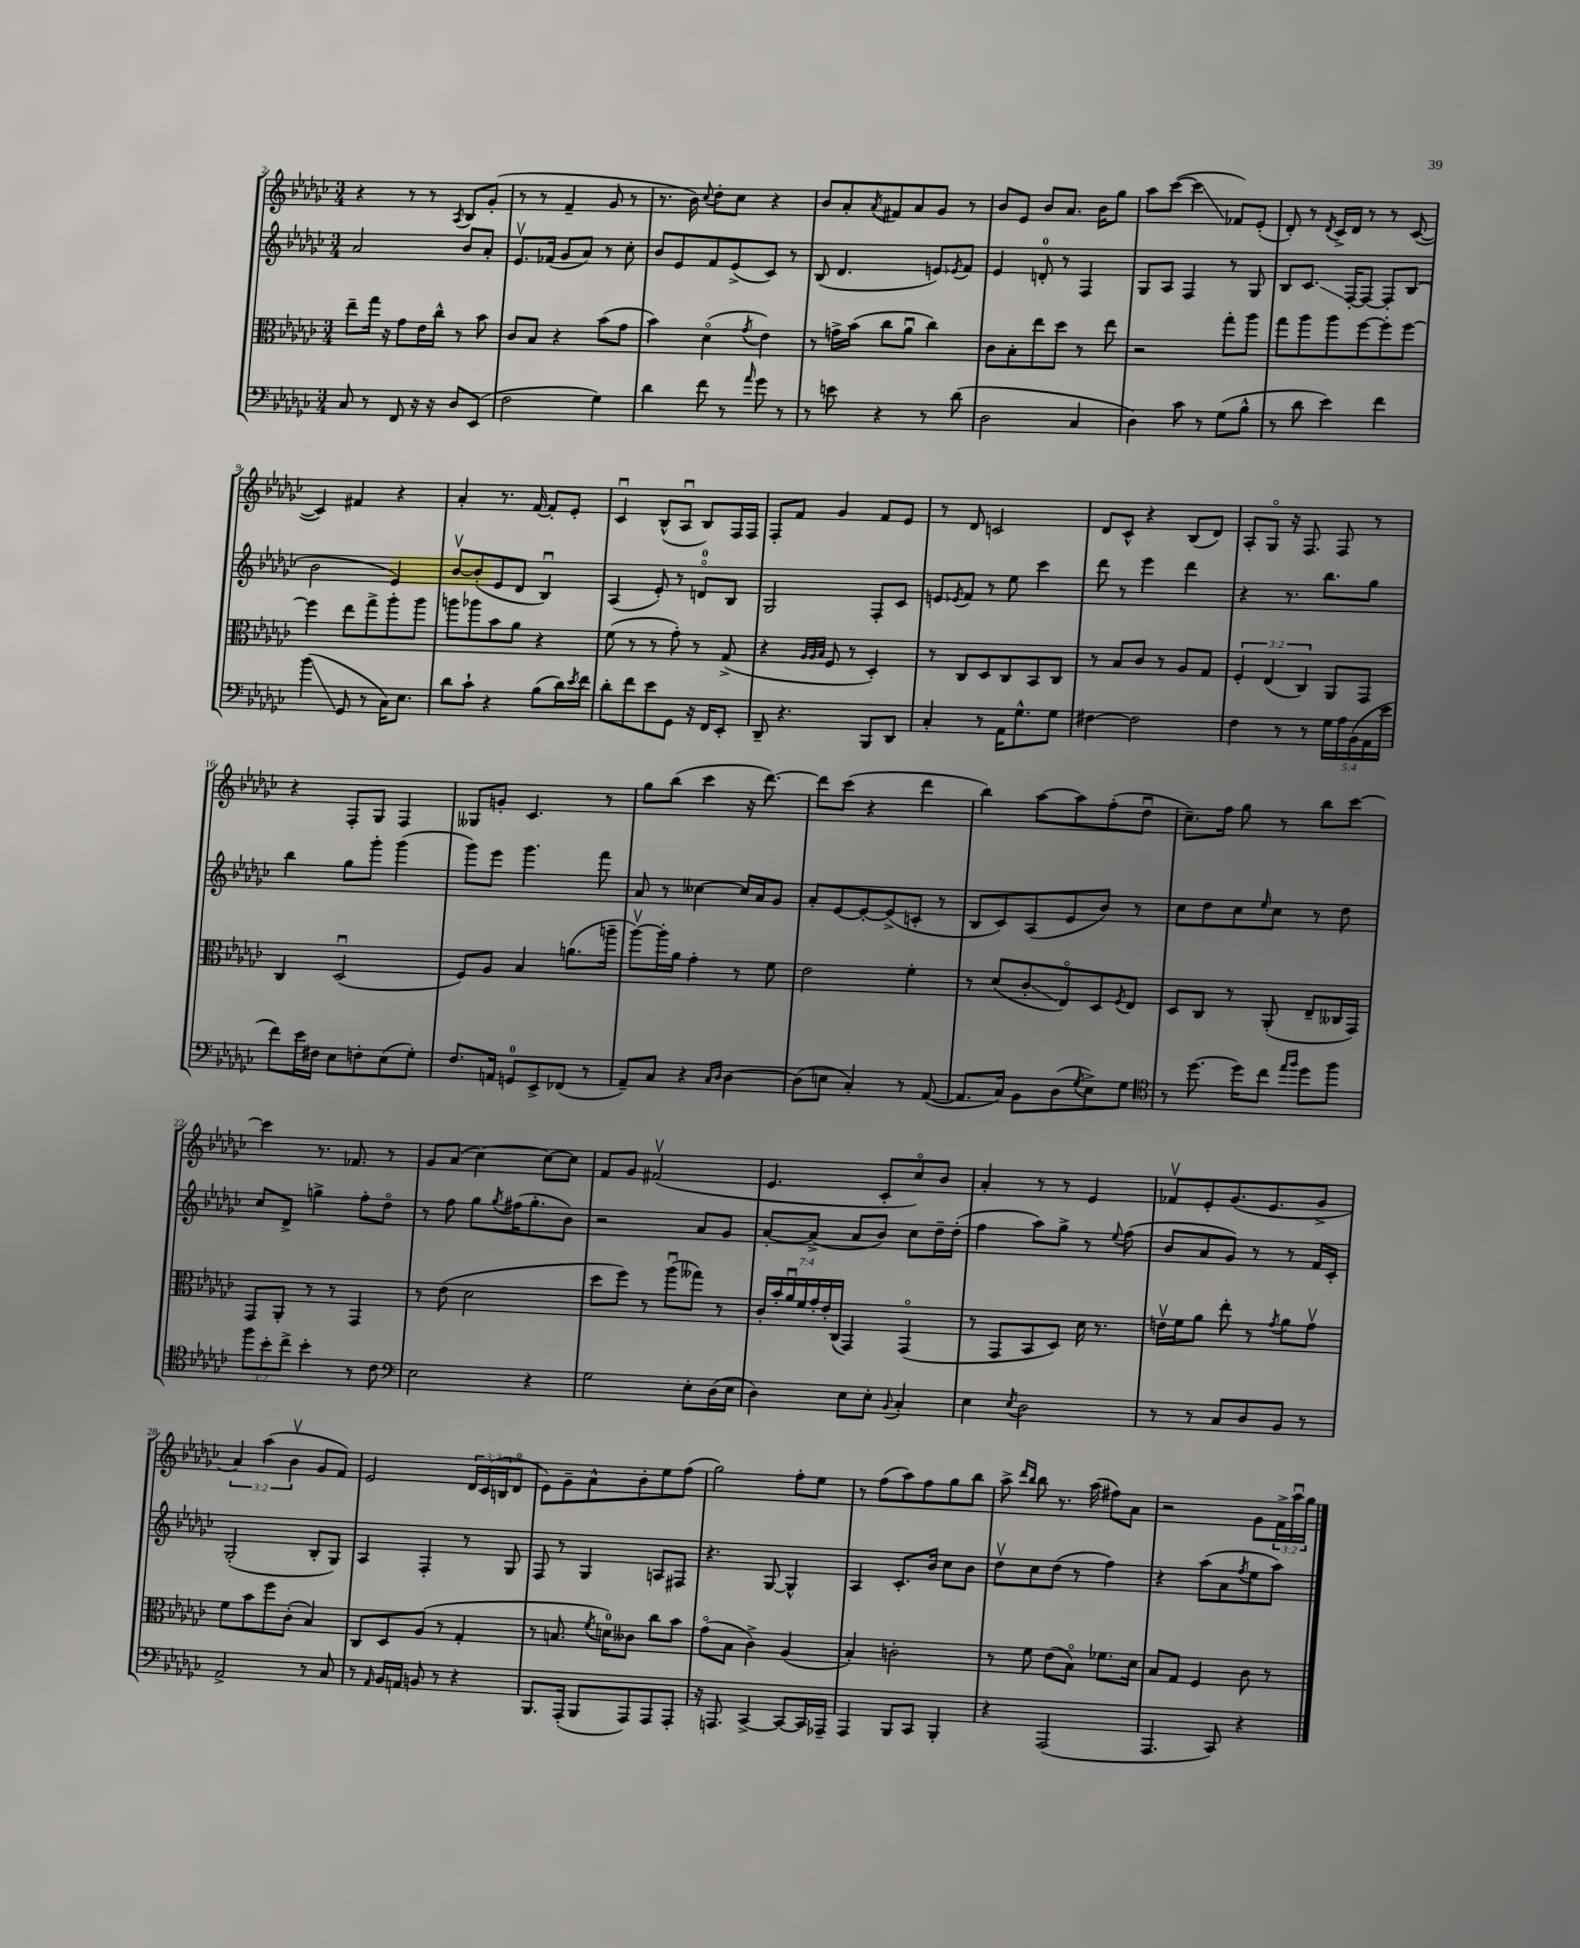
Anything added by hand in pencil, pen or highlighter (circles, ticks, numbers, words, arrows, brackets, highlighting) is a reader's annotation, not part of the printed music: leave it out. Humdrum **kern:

**kern	**kern	**kern	**kern
*staff4	*staff3	*staff2	*staff1
*clefF4	*clefC3	*clefG2	*clefG2
*k[b-e-a-d-g-c-]	*k[b-e-a-d-g-c-]	*k[b-e-a-d-g-c-]	*k[b-e-a-d-g-c-]
*M3/4	*M3/4	*M3/4	*M3/4
8C-	8ee-~	2a-	4r
8r	16gg-	.	.
.	16r	.	.
8FF	8g-	.	8r
16r	16e-	.	8r
16r	16cc-^^	.	.
.	.	.	8qA-
8D-	8r	8b-	8B-
(8EE-	8b-	8a-'	(8g-'
=	=	=	=
2F	8c-	8.e-v	8r
.	8B-	.	8r
.	.	(16f-	.
.	4r	8g-	4f~
.	.	8a-)	.
4G-)	(8b-	8r	8g-
.	8g-	8cc-'	8r
=	=	=	=
4d-	4b-)	8b-	8.r
.	.	8e-	.
.	.	.	16b-)
.	.	.	8qqcc-
8f	(4d-o	8f	8dd-'
8r	.	(8e-^	8cc-
16qqa-	8qg-	.	.
8g-	4e-)	8c-)	4r
8r	.	8r	.
=	=	=	=
8r	8r	(8B-	8b-
8e	16g^	4.d-	8a-'
.	(16b-	.	.
.	.	.	8qa-
4r	8cc-	.	8f#
.	8a-u	.	8a-
8r	4cc-)	8e)	8g-
.	.	8qe-	.
(8d-	.	8f	8r
=	=	=	=
2D-	8c-	4e-	8b-
.	8B-'	.	8e-
.	8ee-	8d'	8b-
.	8dd-	8r	8.a-
4C-	8r	4F	.
.	.	.	16b-
.	8ee-	.	8gg-
=	=	=	=
4D-)	2r	8G-	8aa-
.	.	8A-	([8ccc-
8c-	.	4F	4ccc-]
8r	.	.	.
(8G-	8gg-'	8r	8f-)
8B-^^	8aa-	8G-	(8e-'
=	=	=	=
8r	8gg-	8B-	8d-')
8d-	8aa-	8.c-	8r
.	.	.	8qd-
4e-)	8aa-	.	16c-^
.	.	[16F'	16d-
.	[8ff	8F_	8r
4f	8ff']	8F']	8r
.	[8ff	(8B-	([8c-
=	=	=	=
(4b-	4ff]	2b-	4c-])
8GG-	8ee-	.	4f#
8r	8gg-^	.	.
16C-)	8aa-'	4e-)	4r
8.E-	.	.	.
.	8aa-	.	.
=	=	=	=
8d-	8aa	[8b-v	4a-'
8c-`	8aa-	(8b-']	.
4r	8b-	8e-	8.r
.	8a-	8d-	.
.	.	.	[16f
(8B-	4r	4B-u)	8f']
16d-)	.	.	8e-'
8qe-	.	.	.
16f	.	.	.
=	=	=	=
8d-'	(8f	(4A-	4c-u
8f	8r	.	.
8e-	8r	8e-')	(8B-^^
8GG-	8g-')	8r	8A-u
16r	8r	8do	8B-)
16FF	.	.	.
8EE-'	(8G-^	8B-	16F
.	.	.	16F
=	=	=	=
8DD-~	4r	2G-	8F'
4.r	.	.	8f
.	32qqA-	.	.
.	32qqA-	.	.
.	32qqB-	.	.
.	8F	.	4g-
.	8r	.	.
8BBB-	4D-')	8F'	8f
8DD-	.	8c-	8e-
=	=	=	=
4C-'	8r	8e	8r
.	.	8qe-	.
.	8C-	8f	8d-
8r	8D-	8r	2c
16AA-	8C-	8ee-	.
8.G-^^	.	.	.
.	8BB-	4ccc-	.
8G-	8C-	.	.
=	=	=	=
[4F#	8r	8ddd-	8d-
.	8B-	8r	8c-^^
2F#]	8c-	4eee-	4r
.	8r	.	.
.	8A-	4ddd-	(8B-
.	8G-	.	8d-)
=	=	=	=
4F	6F'	4r	8A-'
.	.	.	8G-o
.	(6E-	.	.
8r	.	8.r	16r
.	.	.	8.F
.	6C-)	.	.
8r	.	.	.
.	.	8.bb-	.
20G-	8AA-	.	8F
20A-	.	.	.
(20BB-	.	.	.
.	8GG-	8gg-	8r
20AA-	.	.	.
20e-	.	.	.
=	=	=	=
8f)	4C-	4bb-	4r
16e-	.	.	.
16F#	.	.	.
8E-	(2D-u	8gg-	8F'
8F'	.	8ggg-'	8G-
(8E-	.	(4ggg-	4F
8G-')	.	.	.
=	=	=	=
8.F	8F)	8ggg-)	8G--
.	8A-	8eee-	8g'
16AA	.	.	.
8GG	4B-	4.ggg-	4.c-
8EE-^	.	.	.
(8FF-	(8.a	.	.
8r	.	8fff	8r
.	16aa~	.	.
=	=	=	=
8AA-~)	[8aa-v)	8a-	8gg-
8C-	16aa-']	8r	(8bb-
.	16a-	.	.
4r	4g-'	[4cc--	4ccc-
16qqC-	.	.	.
16qqD-	.	.	.
[4D-	8r	16cc--]	16r
.	.	16a-	[8.ddd-)
.	8f	8g-	.
=	=	=	=
(8D-]	2e-	8a-'	8ddd-]
8E	.	[8e-	(8ccc-
4C-')	.	8e-'_	4r
.	.	(8e-^]	.
8r	4f'	8c'	4ddd-
([8AA-	.	8r	.
=	=	=	=
8.AA-]	8r	8B-	4bb-)
.	(8d-	8c-)	.
16C-)	.	.	.
8BB-	8c-'	(8A-	[8aa-
(8D-	8E-o)	8e-	8aa-]
8qG-	.	.	.
8E-^)	8D-	8b-)	(8ff'
.	8qF	.	.
8G-	8E-	8r	8dd-u
=	=	=	=
*clefC4	*	*	*
8r	8D-	8cc-	8.cc-~)
[8.dd-	8C-	8dd-	.
.	.	.	16ff
.	8r	8cc-	8gg-
16dd-]	.	.	.
.	.	16qqee-	.
8cc-	(8AA-'	8cc-	8r
16qqee-	.	.	.
16qqff	.	.	.
8dd-	8E-~	8r	8bb-
8ff	16C--	8dd-	[8ccc-
.	16GG-)	.	.
=	=	=	=
12ff	8GG-	8cc-	4ccc-]
12b-'	.	.	.
.	8AA-'	8d-^	.
12cc-^	.	.	.
4b-'	8r	4gg^	8.r
.	8r	.	.
.	.	.	8.f-
8r	4GG-	8ff'	.
8c-	.	8dd-o	8r
=	=	=	=
*clefF4	*	*	*
2E-	8r	8r	8g-
.	(8e-	8ff	(8a-
.	2d-	8gg-	[4cc-)
.	.	8qgg-	.
.	.	(16ff#	.
.	.	8.gg-'	.
4r	.	.	8cc-_
.	.	8b-)	8cc-]
=	=	=	=
2G-	8dd-	2r	8f
.	8ff)	.	8g-
.	8r	.	(2f#v
.	(8aa-u	.	.
8E-'	8gg--)	8a-	.
(16D-	8r	8g-	.
16E-	.	.	.
=	=	=	=
4D-)	28c-'	[8a-'	4.e-
.	28b-'	.	.
.	28a-u	.	.
.	28f	.	.
.	.	(8a-^]	.
.	28g-'	.	.
.	28e-'	.	.
.	(28C-	.	.
8E-	4GG-)	8a-	.
8E-'	.	8b-)	8c-'
8qqBB-	.	.	.
4C-'	(4GG-o	8cc-	8cc-o)
.	.	16dd-~	8b-
.	.	(16dd-'	.
=	=	=	=
4E-	8r	4ff	4a-'
.	8GG-	.	.
8qE-	.	.	.
2D-	8BB-	8aa-)	8r
.	8D-)	8gg-^	8r
.	16d-	8r	4e-
.	8.r	.	.
.	.	8qqee-	.
.	.	(8ff	.
=	=	=	=
8r	16ev	8b-	8f-v
.	16f	.	.
8r	8a-	8a-	8e-'
8C-	8ee-'	8g-)	(8.g-
8D-	8r	8r	.
.	.	.	8.e-
.	8qg-	.	.
8BB-	8a-	8r	.
8r	8g-v	16f	8g-^
.	.	16c-'	.
=	=	=	=
2AA-^	8f	(2G-'	6a-)
.	8b-	.	.
.	.	.	(6aa-
.	8ff	.	.
.	.	.	6b-v
.	(8c-'	.	.
8r	4B-)	8B-'	8g-
8C-	.	8G-)	8f)
=	=	=	=
8r	8C-	4A-	2e-
16qqAA-	.	.	.
16BB-	8D-	.	.
16AA	.	.	.
8BB	(8A-	4F'	.
8r	8r	.	.
4r	4G-'	8r	24d-
.	.	.	(24c-
.	.	.	24B
.	.	8G-	8d-o
=	=	=	=
8.BBB-	8r	8F	8e-)
.	8.B	8r	8g-~
(16AAA-'	.	.	.
8BBB-	.	4G-	8a-^^
.	8qf	.	.
.	16d)	.	.
8AAA-)	8c--	.	8b-'
8AAA-	8cc-	8A	8ee-
8AAA-'	8b-	8F#	(8ff
=	=	=	=
16r	(8g-o	4.r	2gg-)
8.AAA	.	.	.
.	8B-	.	.
[4CC-^	4c-^)	.	.
.	.	[8G-	.
8CC-_	(4A-	4G-^^]	8ff'
16CC-]	.	.	8ee-
16AAA-~	.	.	.
=	=	=	=
4AAA-	4B-')	4A-	8r
.	.	.	(8ff
8BBB-	2c'	8.c-'	8aa-)
8CC-	.	.	8ff
.	.	16b-	.
4BBB-'	.	8cc-	8gg-
.	.	8b-	8bb-
=	=	=	=
4r	8r	8dd-v	8aa-^
.	.	.	16qqddd-
.	.	.	16qqbb-
.	8f	8cc-	8bb-
(2AAA-	(8e-	(8dd-	8.r
.	8B-o)	8r	.
.	.	.	(16aa-
.	8.f-	4ff)	8ff#)
.	.	.	8a-
.	16d-	.	.
=	=	=	=
4.AAA-	8B-	4r	2r
.	8G-	.	.
.	4F	(8aa-	.
8CC-)	.	8a-	.
.	.	8qff	.
4r	8c-	8ee-	8g-
.	8r	8aa-)	24f^
.	.	.	24aa-u
.	.	.	24gg-
==	==	==	==
*-	*-	*-	*-
